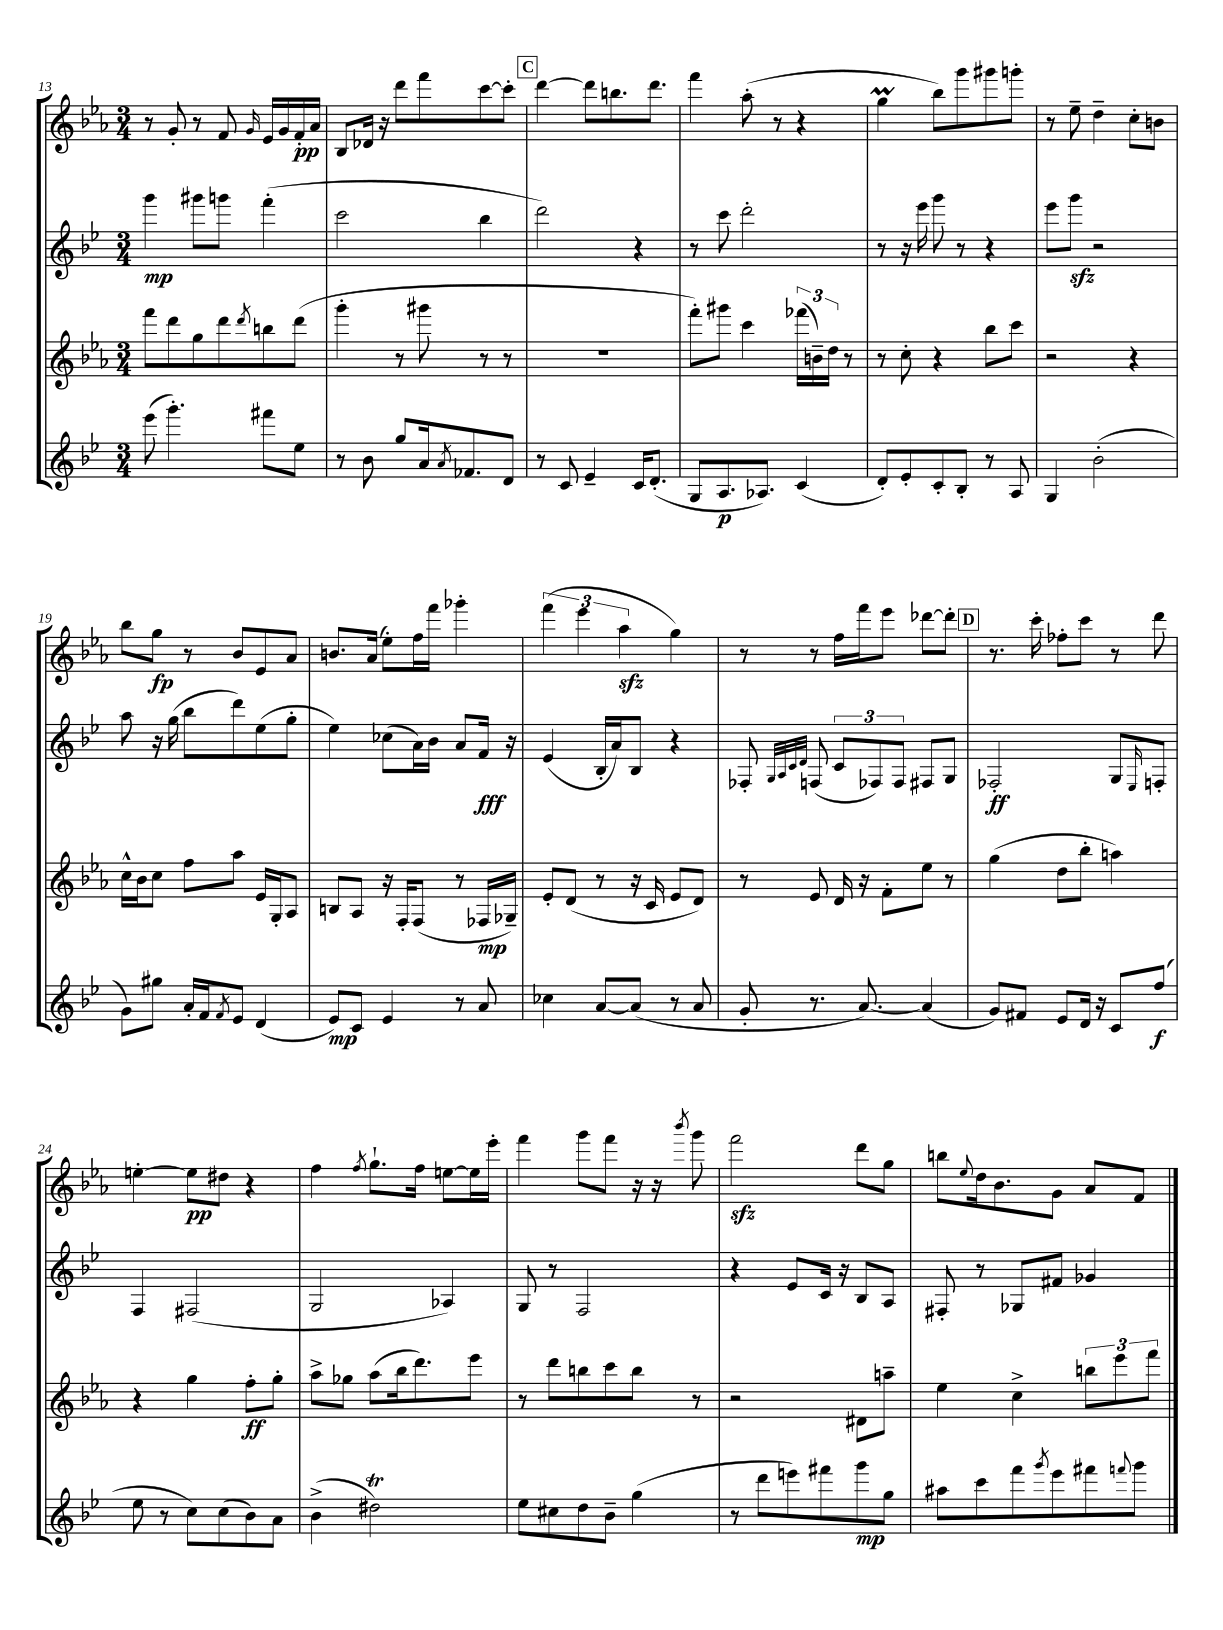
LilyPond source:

<<
\new StaffGroup <<
\new Staff = "s0" {
    \clef treble \key ees \major \numericTimeSignature \time 3/4
    r8 g'8-. r8 f'8 \grace { g'16 } ees'16 g'16 f'16-.\pp aes'16 |
    bes8 des'16 r16 d'''8 f'''8 c'''8~ c'''8-. |
    \mark \markup { \box "C" } d'''4~ d'''8 b''8. d'''8. |
    f'''4 aes''8-.( r8 r4 |
    g''4\prall bes''8) g'''8 gis'''8 g'''8-. |
    r8 ees''8-- d''4-- c''8-. b'8 |
    bes''8 g''8\fp r8 bes'8 ees'8 aes'8 |
    b'8. aes'16( ees''8-.) f''16 f'''16 ges'''4-. |
    \tuplet 3/2 { f'''4( ees'''4 aes''4\sfz } g''4) |
    r8 r8 f''16 f'''16 ees'''8 des'''8~ des'''8-. |
    \mark \markup { \box "D" } r8. c'''16-. fes''8-. c'''8 r8 d'''8 |
    e''4~-. e''8\pp dis''8 r4 |
    f''4 \acciaccatura { f''8 } g''8.-! f''16 e''8~ e''16 ees'''16-. |
    f'''4 g'''8 f'''8 r16 r16 \acciaccatura { bes'''8 } g'''8 |
    f'''2\sfz d'''8 g''8 |
    b''8 \appoggiatura { ees''8 } d''16 bes'8. g'8 aes'8 f'8 \bar "|." |
}
\new Staff = "s1" {
    \clef treble \key bes \major \numericTimeSignature \time 3/4
    g'''4\mp gis'''8 g'''8 f'''4-.( |
    c'''2 bes''4 |
    \mark \markup { \box "C" } d'''2) r4 |
    r8 c'''8 d'''2-. |
    r8 r16 ees'''16 g'''8 r8 r4 |
    ees'''8 g'''8\sfz r2 |
    a''8 r16 g''16( bes''8 d'''8) ees''8( g''8-. |
    ees''4) ces''8( a'16) bes'16 a'8 f'16\fff r16 |
    ees'4( bes16-. a'16) bes8 r4 |
    fes8-. \grace { g32 a32 c'32 d'32 } f8( \tuplet 3/2 { c'8 fes8) fes8 } fis8 g8 |
    \mark \markup { \box "D" } fes2-.\ff g8 \grace { ees16 } f8-. |
    f4 fis2( |
    g2 aes4) |
    g8 r8 f2 |
    r4 ees'8 c'16 r16 bes8 a8 |
    fis8-. r8 ges8 fis'8 ges'4 \bar "|." |
}
\new Staff = "s2" {
    \clef treble \key ees \major \numericTimeSignature \time 3/4
    f'''8 d'''8 g''8 d'''8 \acciaccatura { d'''8 } b''8 d'''8( |
    g'''4-. r8 gis'''8 r8 r8 |
    \mark \markup { \box "C" } R2. |
    f'''8-.) gis'''8 c'''4 \tuplet 3/2 { fes'''16( b'16--) d''16 } r8 |
    r8 c''8-. r4 bes''8 c'''8 |
    r2 r4 |
    c''16-^ bes'16 c''8 f''8 aes''8 ees'16 g16-. aes8 |
    b8 aes8 r16 f16-. f8( r8 fes16\mp ges16--) |
    ees'8-. d'8( r8 r16 c'16 ees'8 d'8) |
    r8 ees'8 d'16 r16 f'8-. ees''8 r8 |
    \mark \markup { \box "D" } g''4( d''8 bes''8-. a''4) |
    r4 g''4 f''8-.\ff g''8-. |
    aes''8-> ges''8 aes''8( bes''16 d'''8.) ees'''8 |
    r8 d'''8 b''8 c'''8 b''8 r8 |
    r2 dis'8 a''8-- |
    ees''4 c''4-> \tuplet 3/2 { b''8 ees'''8 f'''8 } \bar "|." |
}
\new Staff = "s3" {
    \clef treble \key bes \major \numericTimeSignature \time 3/4
    ees'''8( g'''4.-.) fis'''8 ees''8 |
    r8 bes'8 g''8 a'16 \acciaccatura { a'8 } fes'8. d'8 |
    \mark \markup { \box "C" } r8 c'8 ees'4-- c'16 d'8.-.( |
    g8 a8.\p aes8.) c'4( |
    d'8-.) ees'8-. c'8-. bes8-. r8 a8 |
    g4 bes'2-.( |
    g'8) gis''8 a'16-. f'16 \acciaccatura { f'8 } ees'8 d'4( |
    ees'8\mp) c'8 ees'4 r8 a'8 |
    ces''4 a'8~ a'8( r8 a'8 |
    g'8-. r8. a'8.~) a'4( |
    \mark \markup { \box "D" } g'8) fis'8 ees'8 d'16 r16 c'8 f''8\f( |
    ees''8 r8 c''8) c''8( bes'8) a'8 |
    bes'4->( dis''2\trill) |
    ees''8 cis''8 d''8 bes'8-- g''4( |
    r8 d'''8 e'''8) fis'''8 g'''8\mp g''8 |
    ais''8 c'''8 f'''8 \acciaccatura { g'''8 } ees'''8 fis'''8 \appoggiatura { f'''8 } g'''8 \bar "|." |
}
>>
>>
\layout { \context { \Score currentBarNumber = #13 } }
